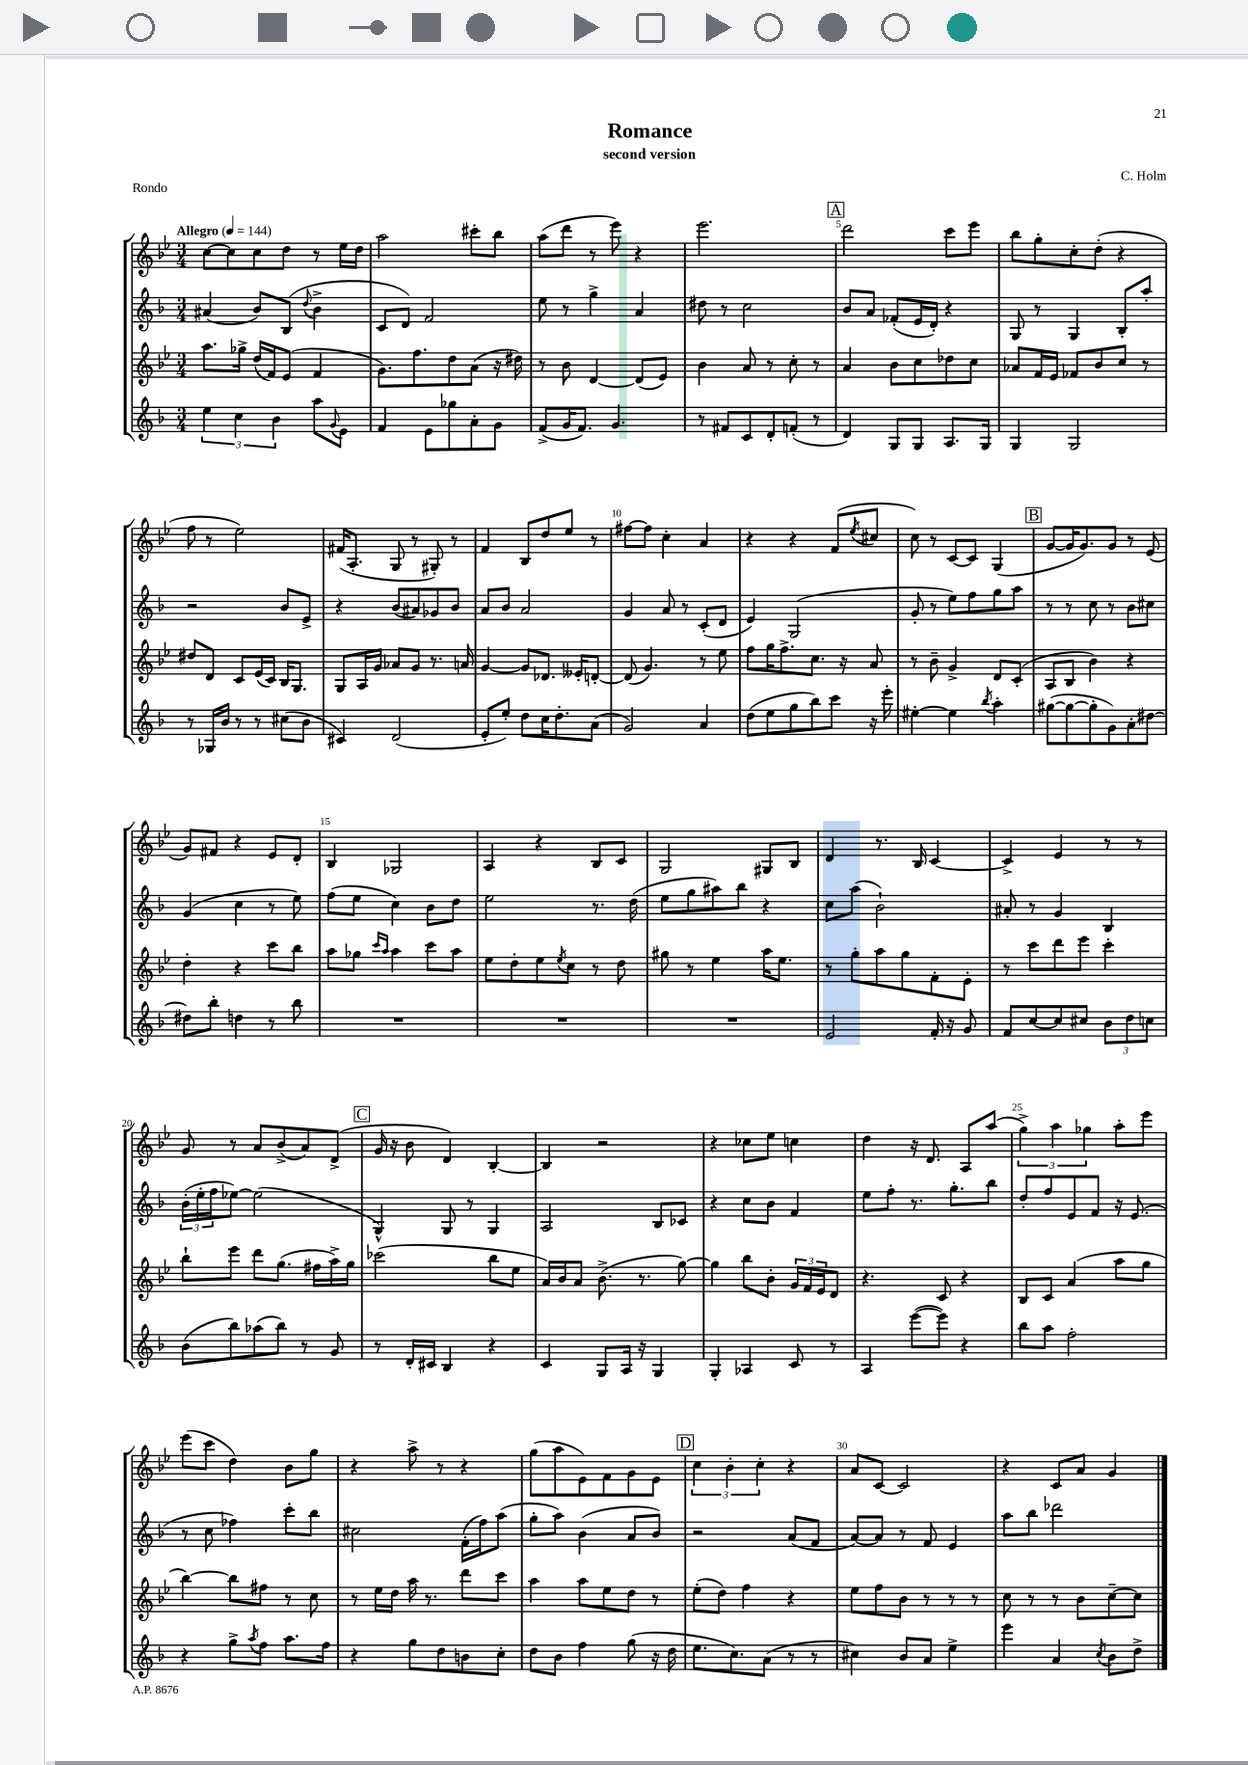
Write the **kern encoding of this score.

**kern	**kern	**kern	**kern
*staff4	*staff3	*staff2	*staff1
*clefG2	*clefG2	*clefG2	*clefG2
*k[b-]	*k[b-e-]	*k[b-]	*k[b-e-]
*M3/4	*M3/4	*M3/4	*M3/4
*MM144	*MM144	*MM144	*MM144
6ee	8.aa	(4a#	[8cc
.	.	.	8cc]
6cc	.	.	.
.	16gg-^	.	.
.	(16dd	8b-)	8cc
.	16f)	.	.
6b-	.	.	.
.	(8e-	(8B-	8dd
.	.	8qqdd	.
8aa	4f	4b-^	8r
8qqg	.	.	.
8e	.	.	16ee-
.	.	.	16dd
=	=	=	=
4f	8.g)	8c	2aa
.	.	8d)	.
.	8.ff	.	.
8e	.	2f	.
8gg-	8dd	.	.
8a'	(8a	.	8ccc#'
8g	16r	.	8bb-
.	16dd#)	.	.
=	=	=	=
(8f^	8r	8ee	(8aa
16g	8b-	8r	8ddd
8.f)	.	.	.
.	[4d	4gg^	8r
4.g	.	.	8eee-)
.	(8d]	4a	4r
.	8e-)	.	.
=	=	=	=
8r	4b-	8dd#	2.eee-
8f#	.	8r	.
8c	8a	2cc	.
8d'	8r	.	.
(8f'	8cc'	.	.
8r	8r	.	.
=	=	=	=
4d)	4a	8b-	2ddd
.	.	8a	.
8G	8b-	(8f-'	.
8G	8cc	16e	.
.	.	16d')	.
8.A	8dd-	4r	8ccc
.	8cc	.	8eee-
16G	.	.	.
=	=	=	=
4G	8a-	8G	8bb-
.	16f	8r	8gg'
.	16e-	.	.
2G	8f-	4G	8cc'
.	8b-	.	(8dd'
.	8cc	8B-'	4r
.	8r	8aa'	.
=	=	=	=
8r	8dd#	2r	8ff
16G-	8d	.	8r
16b-	.	.	.
8r	8c	.	2ee-)
8r	(16e-	.	.
.	16c)	.	.
(8cc#	16B-	8b-	.
.	8.G	.	.
8b-	.	8e^	.
=	=	=	=
4c#)	8G	4r	(16f#
.	.	.	8.A'
.	16A	.	.
.	16g	.	.
(2d	8a-	(8b-	8G
.	8g	8a#)	8r
.	8.r	8g-	8G#')
.	.	8b-	8r
.	16a	.	.
=	=	=	=
8e'	[4g	8a	4f
8ee')	.	8b-	.
8dd	8g]	2a	8B-
16cc	8.d-	.	8dd
8.dd'	.	.	.
.	.	.	8ee-
.	16e--'	.	.
(8a	[8d'	.	8r
=	=	=	=
2g)	(8d]	4g	[8ff#
.	4.g)	.	8ff#]
.	.	8a	4cc'
.	.	8r	.
4a	8r	(8c'	4a
.	8ee-	8d	.
=	=	=	=
(8dd	8ff	4e)	4r
8ee	16gg	.	.
.	8.ff^	.	.
8gg	.	(2G	4r
8bb-)	8.cc	.	.
8ccc	.	.	(8f
.	16r	.	.
.	.	.	8qee-
16r	8a	.	8cc#
16eee'	.	.	.
=	=	=	=
[4ee#'	8r	8g'	8cc)
.	8b-~	8r	8r
4ee#]	4g^	8ee)	[8c
.	.	8ff	8c]
8qbb-	.	.	.
4aa'	8d	8gg	(4G
.	(8c'	8aa	.
=	=	=	=
([8gg#	8A	8r	[8g
8gg#_	8B-	8r	16g]
.	.	.	8.g)
8gg#']	4b-)	8cc	.
8g)	.	8r	8g
8a'	4r	8b-	8r
[8dd#	.	8cc#	(8e-
=	=	=	=
8dd#]	4dd'	(4g	8g)
8bb-'	.	.	8f#
4dd	4r	4cc	4r
8r	8ccc	8r	8e-
8bb-	8bb-	8ee)	8d'
=	=	=	=
2.r	8aa	(8ff	4B-
.	8gg-	8ee	.
.	16qqccc	.	.
.	16qqaa	.	.
.	4aa	4cc)	2G-
.	8ccc	8b-	.
.	8aa	8dd	.
=	=	=	=
2.r	8ee-	2ee	4A
.	8dd'	.	.
.	8ee-	.	4r
.	8qee-	.	.
.	8cc	.	.
.	8r	8.r	8B-
.	8dd	.	8c
.	.	(16dd	.
=	=	=	=
2.r	8gg#	8ee	2G
.	8r	8gg	.
.	4ee-	8aa#)	.
.	.	8bb-	.
.	16aa	4r	8G#
.	8.ee-	.	.
.	.	.	8B-
=	=	=	=
2e	8r	8cc	4d
.	8gg'	(8aa	.
.	8aa	2b-`)	8.r
.	8gg	.	.
.	.	.	16B-
16f'	8f'	.	[4c
16r	.	.	.
8g	8e-'	.	.
=	=	=	=
8f	8r	8a#'	4c^]
[8cc	8ccc	8r	.
8cc]	8ddd	4g	4e-
8cc#	8eee-	.	.
12b-	4ccc'	4B-	8r
12dd	.	.	.
.	.	.	8r
12cc	.	.	.
=	=	=	=
(8b-	8bb-`	(24b-'	8g
.	.	24ee'	.
.	.	24ff	.
8bb-)	8eee-	[8ee-)	8r
(8aa-	8ddd	(2ee-]	8a
8bb-)	(8.gg	.	(8b-^
8r	.	.	8a)
.	16ff#	.	.
8g	16aa^)	.	(8d^
.	16gg	.	.
=	=	=	=
8r	(2ccc-	4G^^)	16g
.	.	.	16r
16d'	.	.	8b-
16c#	.	.	.
4B-	.	8G	4d)
.	.	8r	.
4r	8bb-	4G	[4B-'
.	8ee-	.	.
=	=	=	=
4c	16a)	2A	4B-]
.	16b-	.	.
.	8a	.	.
8G	(8.b-^	.	2r
16A	.	.	.
16r	8.r	.	.
4G	.	8B-	.
.	[8gg)	8c-	.
=	=	=	=
4G'	4gg]	4r	4r
4A-	8bb-	8cc	8cc-
.	8b-'	8b-	8ee-
8c	24g	4f	4cc
.	24f	.	.
.	24e-	.	.
8r	8d	.	.
=	=	=	=
4A	4.r	8ee	4dd
.	.	8ff'	.
([8eee	.	8.r	16r
.	.	.	8.d
8eee])	8c	.	.
.	.	8.gg'	.
4r	4r	.	8A
.	.	8bb-	(8aa
=	=	=	=
8bb-	8B-	8dd'	6gg^)
8aa	8c	8ff	.
.	.	.	6aa
2ff'	(4a	8e	.
.	.	.	6gg-
.	.	8f	.
.	8aa	16r	8aa'
.	.	(8.e	.
.	8gg	.	8eee-
=	=	=	=
4r	[4bb-)	8r	(8eee-
.	.	8cc	8ccc
8gg^	8bb-]	4ff-)	4dd)
8qaa	.	.	.
8ff	8ff#	.	.
8.aa	8r	8ccc'	8b-
.	8cc	8bb-	8gg
16ff	.	.	.
=	=	=	=
4r	8r	2cc#	4r
.	16ee-	.	.
.	16dd	.	.
8gg	16aa	.	8aa^
.	8.r	.	.
8dd	.	.	8r
8b	8ddd	(16f'	4r
.	.	16ff)	.
8cc'	8ccc	(8aa	.
=	=	=	=
8dd	4aa	8gg'	(8gg
8b-	.	8aa)	8aa
4ff	8aa	(4b-	8e-)
.	8ee-	.	8f
(8gg	8dd	8a	8g
16r	8r	8b-)	8e-
16dd	.	.	.
=	=	=	=
8.ee	(8ee-'	2r	6cc
.	8dd)	.	.
.	.	.	6b-'
8.cc)	.	.	.
.	4ff	.	.
.	.	.	6cc'
(8a	.	.	.
8r	4r	(8a	4r
8r	.	8f	.
=	=	=	=
4cc#)	8ee-	[8a)	8a
.	8ff	8a]	[8c
8b-	8b-	8r	2c]
8a	8r	8f	.
4ee^	8r	4e	.
.	8r	.	.
=	=	=	=
4eee	8cc	8aa	4r
.	8r	8bb-	.
4a	8r	2ddd-	8c
.	8b-	.	8a
8qcc	.	.	.
8b-	[8cc~	.	4g
8dd^	8cc]	.	.
==	==	==	==
*-	*-	*-	*-
